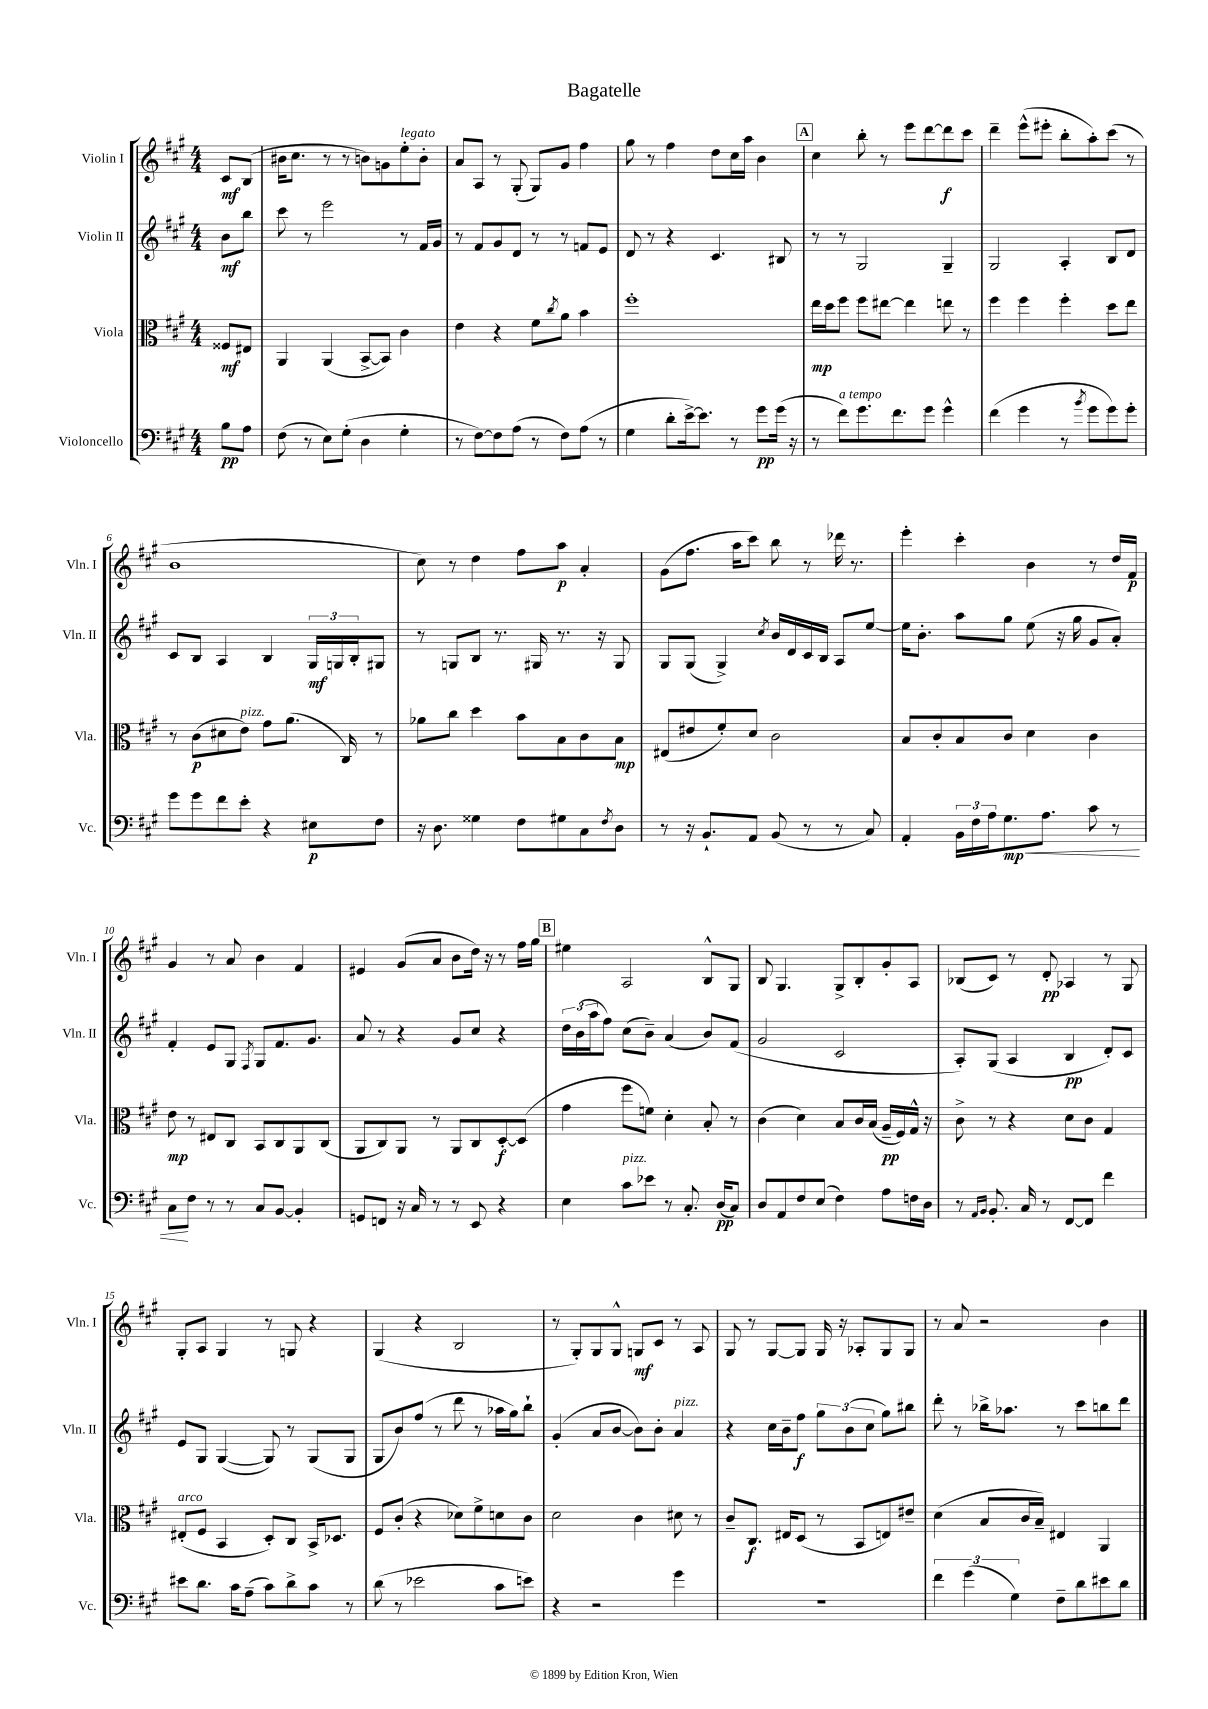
\header { title = "Bagatelle" }
<<
\new StaffGroup <<
\new Staff = "s0" \with { instrumentName = "Violin I" shortInstrumentName = "Vln. I" } {
    \clef treble \key a \major \numericTimeSignature \time 4/4 \partial 4
    cis'8\mf b8( |
    bis'16 cis''8. r8 r8 b'8) g'8 e''8-.^\markup { \italic "legato" } b'8-. |
    a'8 a8 r8 gis8-.( gis8) gis'8 fis''4 |
    gis''8 r8 fis''4 d''8 cis''16 a''16 b'4 |
    \mark \markup { \box "A" } cis''4 b''8-. r8 e'''8 d'''8~ d'''8\f cis'''8 |
    d'''4-- e'''8-^( eis'''8-. b''8-. a''8-.) cis'''8( r8 |
    b'1 |
    cis''8) r8 d''4 fis''8 a''8\p a'4-. |
    gis'8( fis''8. a''16 cis'''8) b''8 r8 des'''16 r8. |
    e'''4-. cis'''4-. b'4 r8 d''16 fis'16\p |
    gis'4 r8 a'8 b'4 fis'4 |
    eis'4 gis'8( a'8 b'8 d''16) r16 r8 fis''16 gis''16 |
    \mark \markup { \box "B" } eis''4 a2 b8-^ gis8 |
    b8 gis4. gis8-> b8-. gis'8-. a8 |
    bes8( cis'8) r8 d'8-.\pp aes4 r8 gis8 |
    gis8-. a8 gis4 r8 g8 r4 |
    gis4( r4 b2 |
    r8 gis8-.) gis8 gis8-^ g8\mf cis'8 r8 a8 |
    gis8 r8 gis8~ gis8 gis16 r16 aes8-. gis8 gis8 |
    r8 a'8 r2 b'4 \bar "|." |
}
\new Staff = "s1" \with { instrumentName = "Violin II" shortInstrumentName = "Vln. II" } {
    \clef treble \key a \major \numericTimeSignature \time 4/4 \partial 4
    b'8\mf b''8 |
    cis'''8 r8 e'''2 r8 fis'16 gis'16 |
    r8 fis'8 gis'8 d'8 r8 r8 f'8 e'8 |
    d'8 r8 r4 cis'4. bis8 |
    \mark \markup { \box "A" } r8 r8 gis2 gis4-- |
    gis2 a4-. b8 d'8 |
    cis'8 b8 a4 b4 \tuplet 3/2 { gis16\mf g16 b16-. } gis8 |
    r8 g8 b8 r8. gis16 r8. r16 gis8 |
    gis8 gis8( gis4->) \acciaccatura { cis''8 } b'16 d'16 cis'16 b16 a8 e''8~ |
    e''16 b'8.-. a''8 gis''8 e''8( r16 gis''16 gis'8 a'8-.) |
    fis'4-. e'8 gis8 \acciaccatura { fis8 } gis8 fis'8. gis'8. |
    a'8 r8 r4 gis'8 cis''8 r4 |
    \mark \markup { \box "B" } \tuplet 3/2 { d''16 b'16( a''16 } fis''8) cis''8( b'8--) a'4( b'8) fis'8( |
    gis'2 cis'2 |
    a8-.) gis8( a4 b4\pp d'8-.) cis'8 |
    e'8 gis8 gis4~( gis8) r8 gis8( gis8 |
    gis8 b'8) fis''8( r8 d'''8 r8 aes''16 gis''16) b''8-! |
    gis'4-.( a'8 b'8~ b'8) b'8-. a'4^\markup { \italic "pizz." } |
    r4 cis''16 b'16-- fis''8\f \tuplet 3/2 { gis''8 b'8( cis''8 } gis''8) bis''8 |
    d'''8-. r8 bes''16-> aes''8. r8 cis'''8 b''8 d'''8 \bar "|." |
}
\new Staff = "s2" \with { instrumentName = "Viola" shortInstrumentName = "Vla." } {
    \clef alto \key a \major \numericTimeSignature \time 4/4 \partial 4
    fisis8\mf eis8 |
    a,4 a,4( b,8~-> b,8) cis'4 |
    e'4 r4 fis'8 \acciaccatura { cis''8 } a'8 b'4 |
    fis''1-. |
    \mark \markup { \box "A" } e''16\mp d''16 fis''8 fis''8 eis''8~ eis''4 e''8 r8 |
    fis''4 fis''4 fis''4-. d''8 e''8 |
    r8 cis'8\p( dis'8 e'8^\markup { \italic "pizz." }) gis'8 a'8.( cis16) r8 |
    aes'8 cis''8 d''4 b'8 b8 cis'8 b8\mp |
    eis8( eis'8 fis'8-.) d'8 cis'2 |
    b8 cis'8-. b8 cis'8 d'4 cis'4 |
    e'8\mp r8 eis8 cis8 b,8 cis8 a,8 cis8( |
    a,8 cis8) a,8 r8 a,8 cis8 d8~-.\f d8( |
    \mark \markup { \box "B" } gis'4 fis''8 f'8) d'4-. b8-. r8 |
    cis'4( d'4) b8 cis'16 b16( a16--\pp fis16) gis16-^ r16 |
    cis'8-> r8 r4 d'8 cis'8 gis4 |
    eis8-.^\markup { \italic "arco" }( fis8 b,4 d8-.) cis8 b,16-> des8. |
    fis8 cis'8-.( r4 des'8) fis'8-> d'8 cis'8 |
    d'2 cis'4 dis'8 r8 |
    cis'8-- cis8.\f eis16 d8( r8 b,8 e8) eis'8-- |
    d'4( b8 cis'16 b16--) eis4 a,4 \bar "|." |
}
\new Staff = "s3" \with { instrumentName = "Violoncello" shortInstrumentName = "Vc." } {
    \clef bass \key a \major \numericTimeSignature \time 4/4 \partial 4
    b8\pp a8 |
    fis8( r8 e8) gis8-.( d4 gis4-. |
    r8 fis8~) fis8 a8( r8 fis8) a8( r8 |
    gis4 d'8-. e'16~->) e'8. r8 gis'8\pp gis'16( r16 |
    \mark \markup { \box "A" } r8 fis'8^\markup { \italic "a tempo" }) gis'8. fis'8. gis'8 gis'4-^ |
    fis'4( gis'4 r8 \acciaccatura { b'8 } gis'8 gis'8) gis'8-. |
    gis'8 gis'8 fis'8 e'8-. r4 eis8\p fis8 |
    r16 d8. gisis4 fis8 gis8 cis8 \acciaccatura { fis8 } d8 |
    r8 r16 b,8.-! a,8 b,8( r8 r8 cis8) |
    a,4-. \tuplet 3/2 { b,16 fis16 a16 } gis8.\mp\< a8. cis'8 r8 |
    cis8\! fis8 r8 r8 cis8 b,8~ b,4-. |
    g,8 f,8 r16 cis16 r8 r8 e,8 r4 |
    \mark \markup { \box "B" } e4 cis'8^\markup { \italic "pizz." } ees'8 r8 cis8.-. d16\pp( cis8) |
    d8 a,8 fis8 e8( fis4) a8 f16 d16 |
    r8 \grace { a,16 b,16 } b,8.-. cis16 r8 fis,8~ fis,8 fis'4 |
    eis'8 d'8. cis'16 a8--( cis'8) d'8-> cis'8 r8 |
    d'8( r8 ees'2 cis'8 e'8) |
    r4 r2 gis'4 |
    R1 |
    \tuplet 3/2 { fis'4 gis'4( gis4) } fis8-- d'8 eis'8 d'8 \bar "|." |
}
>>
>>
